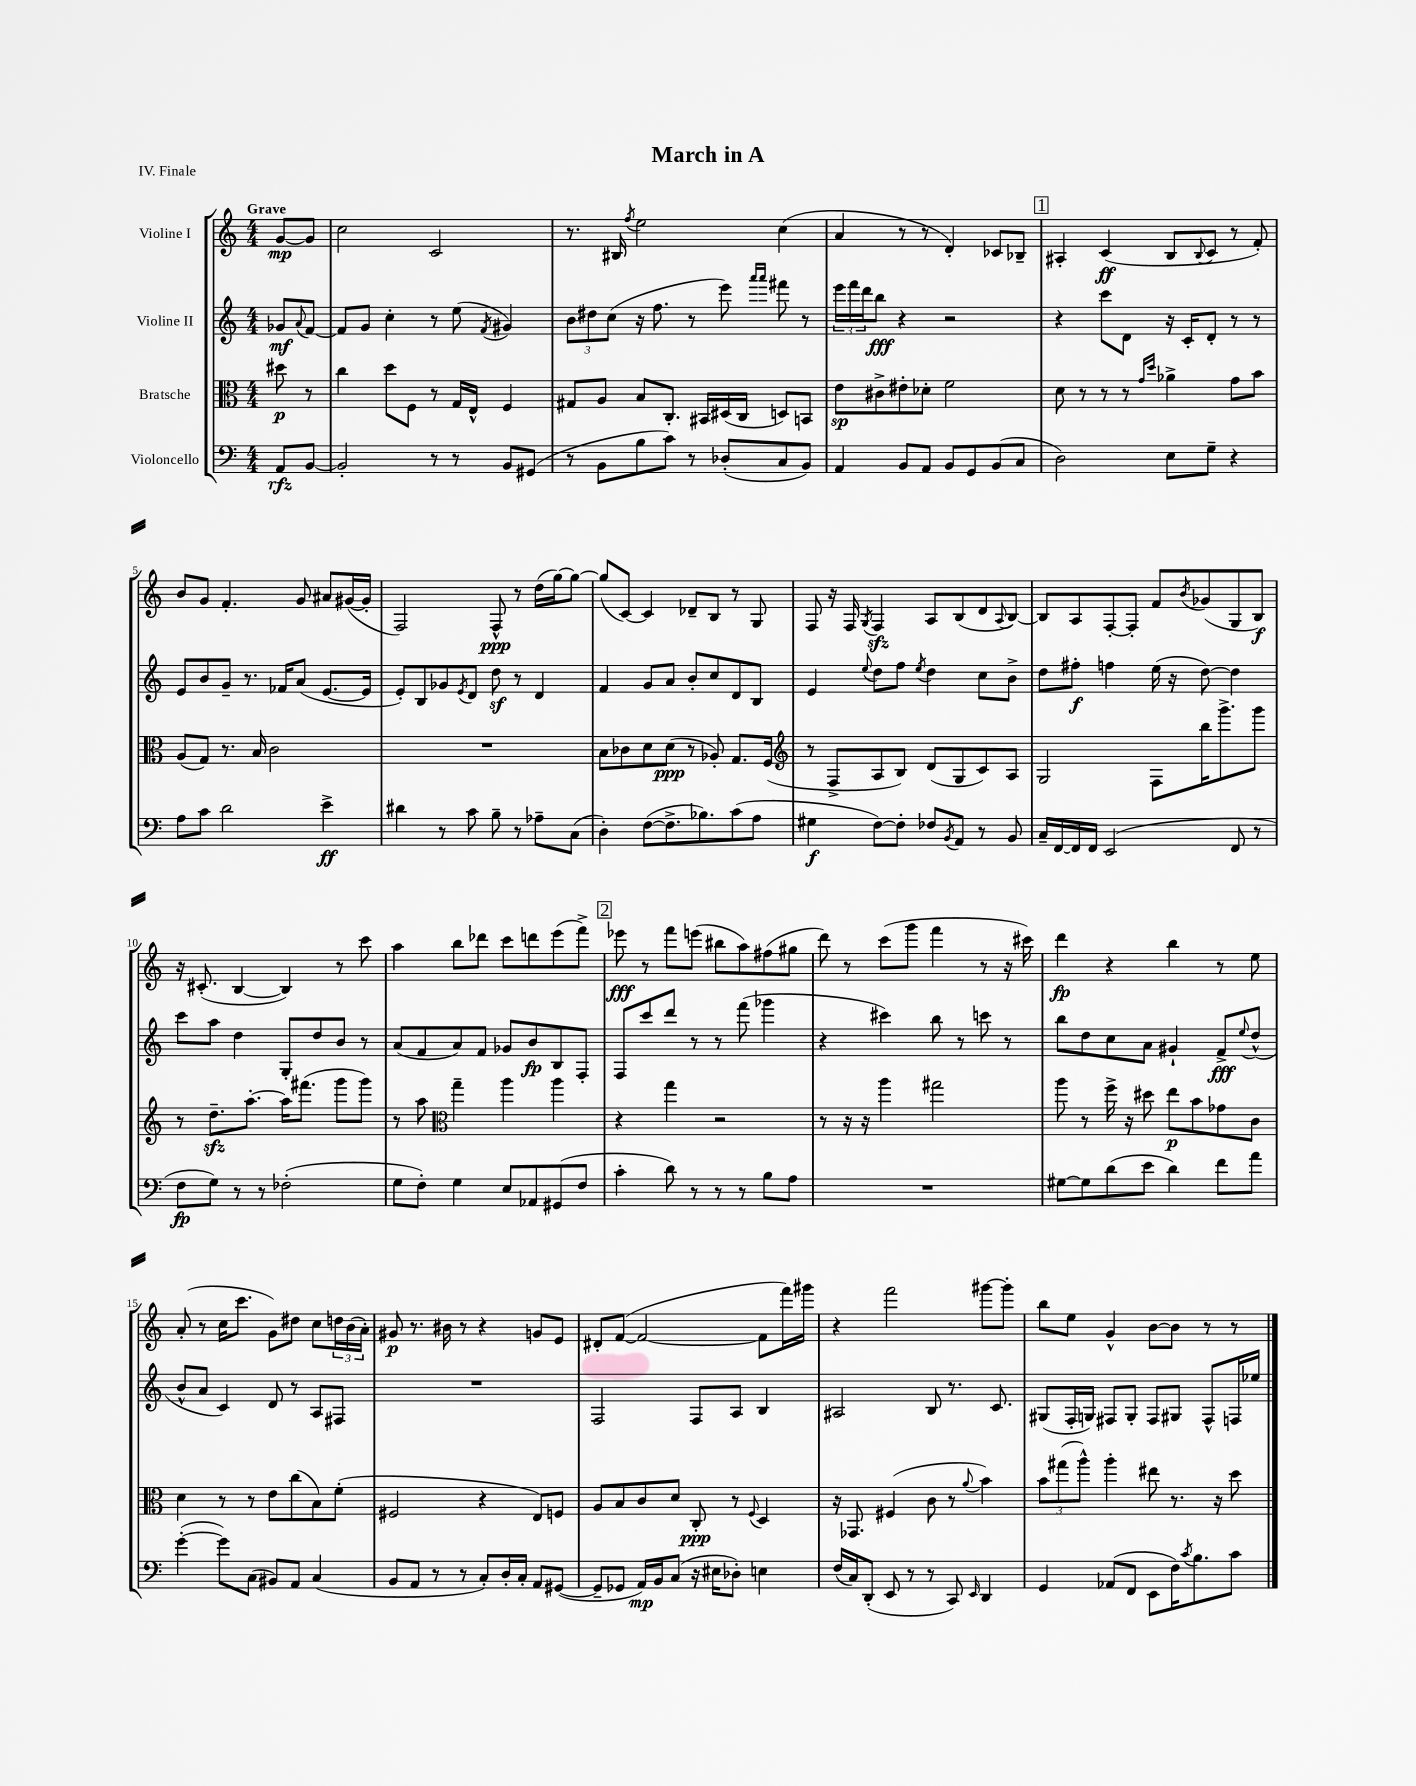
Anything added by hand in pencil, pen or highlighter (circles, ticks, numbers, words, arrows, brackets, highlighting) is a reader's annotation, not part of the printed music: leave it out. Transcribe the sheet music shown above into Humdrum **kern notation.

**kern	**kern	**kern	**kern
*staff4	*staff3	*staff2	*staff1
*clefF4	*clefC3	*clefG2	*clefG2
*k[]	*k[]	*k[]	*k[]
*M4/4	*M4/4	*M4/4	*M4/4
8AA	8dd#	8g-	[8g
.	.	8qqa	.
[8BB	8r	[8f	8g]
=	=	=	=
2BB']	4cc	8f]	2cc
.	.	8g	.
.	8dd	4cc'	.
.	8F	.	.
8r	8r	8r	2c
8r	16G	(8ee	.
.	16E^^	.	.
.	.	8qf	.
8BB	4F	4g#)	.
(8GG#	.	.	.
=	=	=	=
8r	8G#	12b	8.r
.	.	12dd#	.
8BB	8A	.	.
.	.	(12cc	.
.	.	.	16B#
.	.	.	8qff
8B	8B	16r	2ee
.	.	8.ff	.
8c)	8.C'	.	.
8r	.	8r	.
.	16BB#	.	.
(8D-'	(16D#	8eee)	.
.	16C	.	.
.	.	16qqaaa	.
.	.	16qqaaa	.
8C	8D)	8fff#	(4cc
8BB)	8BB	8r	.
=	=	=	=
4AA	8e	24eee	4a
.	.	24fff	.
.	.	24ddd	.
.	8c#^	8bb	.
8BB	8e#'	4r	8r
8AA	8d-'	.	8r
8BB	2f	2r	4d')
8GG	.	.	.
(8BB	.	.	8c-
8C	.	.	8B-~
=	=	=	=
2D)	8d	4r	4A#'
.	8r	.	.
.	8r	8ccc	(4c
.	8r	8d	.
.	16qqg	.	.
.	16qqdd	.	.
8E	4a-^	16r	8B
.	.	16c'	.
.	.	.	8qqB
8G~	.	8d'	8c
4r	8g	8r	8r
.	8b	8r	8f')
=	=	=	=
8A	(8A	8e	8b
8c	8G)	8b	8g
2d	8.r	8g~	4.f'
.	.	8.r	.
.	16B	.	.
.	2c	.	.
.	.	16f-	.
.	.	(8a	8g
4e^	.	[8.e	8a#
.	.	.	([16g#
.	.	16e]	16g#']
=	=	=	=
4d#	1r	8e')	2F)
.	.	8B	.
8r	.	8g-	.
.	.	8qe	.
8c	.	8d	.
8B~	.	8dd	8F^^
8r	.	8r	8r
8A-~	.	4d	(16dd
.	.	.	[16gg)
(8C	.	.	8gg_
=	=	=	=
4D')	8B	4f	(8gg]
.	8c-	.	[8c)
([8F	8d	8g	4c]
8.F^]	(8d	8a	.
.	8r	8b'	8d-~
8.B-)	.	.	.
.	8A-')	8cc	8B
(8c	8.G	8d	8r
8A	.	8B	8G
.	(16F	.	.
=	=	=	=
*	*clefG2	*	*
4G#	8r	4e	8F
.	8F^	.	16r
.	.	.	16F
.	.	8qqee	8qG
[8F)	8A	8dd	4F
8F']	8B)	8ff	.
.	.	8qee	.
8F-	(8d	4dd	8A
8qBB	.	.	.
8AA	8G	.	(8B
8r	8c)	8cc	8d
.	.	.	8qqA
8BB	8A	8b^	[8B)
=	=	=	=
16C~	2G	8dd	8B]
[16FF	.	.	.
16FF]	.	8ff#'	8A
16FF	.	.	.
(2EE	.	4ff	[8F'
.	.	.	8F']
.	8F	(16ee	8f
.	.	16r	.
.	.	.	8qb
.	16bb	[8dd)	(8g-
.	8.ggg^	.	.
8FF	.	4dd]	8G
8r	8ggg	.	8B)
=	=	=	=
8F	8r	8ccc	16r
.	.	.	(8.c#'
8G)	8.dd~	8aa	.
8r	.	4dd	[4B
.	[8.aa'	.	.
8r	.	.	.
(2F-'	16aa]	8G'	4B])
.	(8.fff#	.	.
.	.	8dd	.
.	8ggg	8b	8r
.	8ggg)	8r	8ccc
=	=	=	=
8G	8r	(8a	4aa
8F')	8aa	8f	.
*	*clefC3	*	*
4G	4gg~	8a)	8bb
.	.	8f	8ddd-
8E	4aa	8g-	8ccc
8AA-	.	8b	8ddd
(8GG#	4aa	8B	(8eee
8F	.	8F'	8fff^)
=	=	=	=
4c'	4r	8F	8eee-
.	.	8ccc	8r
8d)	4gg	8ddd	8fff
8r	.	8r	(8eee
8r	2r	8r	8bb#
8r	.	(8fff	8aa)
8B	.	4ggg-	(8ff#
8A	.	.	8gg#
=	=	=	=
1r	8r	4r	8ddd)
.	16r	.	8r
.	16r	.	.
.	4aa	4ccc#)	(8ccc
.	.	.	8ggg
.	2gg#	8bb	4fff
.	.	8r	.
.	.	8ccc	8r
.	.	8r	16r
.	.	.	16ccc#)
=	=	=	=
[8G#	8aa	8bb	4ddd
8G#]	8r	8dd	.
(8d	16ff^	8cc	4r
.	16r	.	.
8e	8dd#	8a	.
4d)	8ee	4g#`	4bb
.	8b	.	.
8f	8g-	8f^	8r
.	.	8qqee	.
8a	8c	(8dd^^	8ee
=	=	=	=
([4g'	4d	8b^^	(8a'
.	.	8a	8r
8g])	8r	4c)	16cc
.	.	.	8.ccc
(8C	8r	.	.
8BB#)	8e	8d	8g)
8AA	(8cc	8r	8dd#
(4C	8B)	8A	8cc
.	(8f'	8F#	24dd
.	.	.	(24b
.	.	.	24a')
=	=	=	=
8BB	2F#	1r	8g#
8AA	.	.	8.r
8r	.	.	.
.	.	.	16b#
8r	.	.	8r
8C')	4r	.	4r
16D'	.	.	.
16C'	.	.	.
8AA	8E)	.	8g
([8GG#	8F	.	8e
=	=	=	=
8GG#~]	8A	2F	8d#'
8GG-	8B	.	([8f
16AA)	8c	.	2f_
16BB	.	.	.
(8C	8d	.	.
16r	8C'	8F	.
16E#	.	.	.
8D-')	8r	8A	.
.	8qqF	.	.
4E	4D	4B	8f]
.	.	.	16fff)
.	.	.	16ggg#
=	=	=	=
(16F	16r	2A#	4r
16C)	8.GG-	.	.
(8DD'	.	.	.
8EE	(4F#	.	2fff
8r	.	.	.
8r	8c	8B	.
8CC)	8r	8.r	.
16qqEE	8qqa	.	.
4DD	4b)	.	[8ggg#
.	.	8.c	.
.	.	.	8ggg#']
=	=	=	=
4GG	12b	(8G#	8bb
.	(12gg#	.	.
.	.	16F'	8ee
.	12aa^^)	.	.
.	.	16G)	.
(8AA-	4aa'	8F#	4g^^
8FF	.	8G'	.
8EE	8ee#	8F#	[8b
16F)	8.r	8G#	8b]
8qc	.	.	.
8.B	.	.	.
.	.	8F#^^	8r
.	16r	.	.
8c	8dd	16F	8r
.	.	16ee-	.
==	==	==	==
*-	*-	*-	*-
